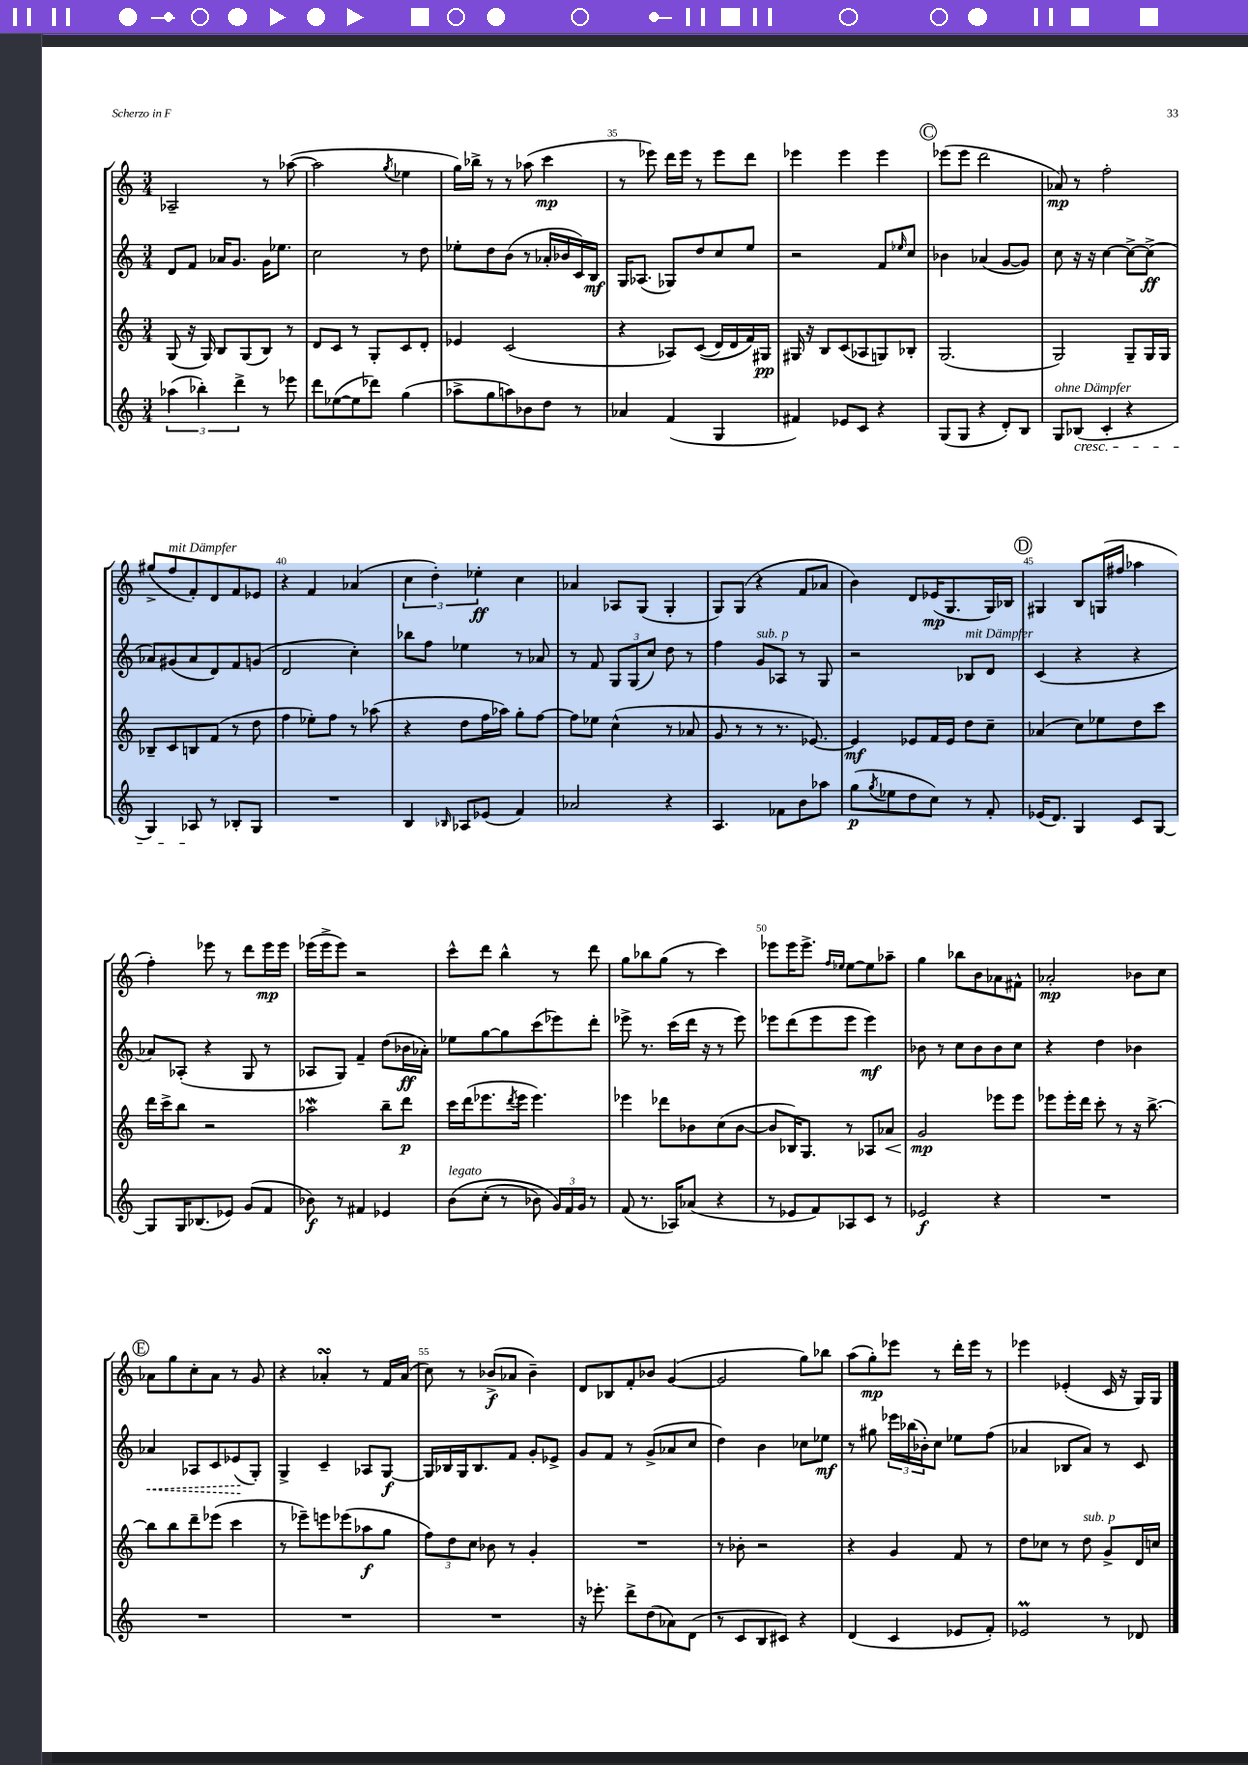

**kern	**kern	**kern	**kern
*staff4	*staff3	*staff2	*staff1
*clefG2	*clefG2	*clefG2	*clefG2
*k[]	*k[]	*k[]	*k[]
*M3/4	*M3/4	*M3/4	*M3/4
(6aa-	(8G	8d	2A-~
.	16r	8f	.
6bb-')	.	.	.
.	16G)	.	.
.	8B	16a-	.
.	.	8.g	.
6ddd^	.	.	.
.	(8G	.	.
8r	8B)	16g	8r
.	.	8.ee-	.
8eee-	8r	.	([8aa-
=	=	=	=
8ddd	8d	2cc	2aa-]
([8ee-	8c	.	.
8ee-]	8r	.	.
8ddd-)	8G'	.	.
.	.	.	8qgg
(4gg	8c	8r	4ee-
.	8d'	8dd	.
=	=	=	=
8aa-^	4e-	8ee-'	16gg)
.	.	.	16bb-^
8gg	.	8dd	8r
8aa)	(2c	(8b	8r
8b-	.	8r	(8aa-
8dd	.	16a-'	4ccc
.	.	16b-	.
8r	.	16c)	.
.	.	16B	.
=	=	=	=
4a-	4r	16G	8r
.	.	(8.A-	.
.	.	.	8eee-)
(4f	8A-)	8G-)	16ddd
.	.	.	16eee-
.	&((8c	8dd	8r
4G	16d)	8cc	8eee-
.	16d	.	.
.	16f&)	8ee	8ddd
.	16G#	.	.
=	=	=	=
4f#)	16G#	2r	4eee-
.	16r	.	.
.	8B	.	.
8e-	(8c	.	4eee-
8c	8A-	.	.
4r	8G)	8f	4eee-
.	.	16qqee-	.
.	8B-'	8cc	.
=	=	=	=
(8G	(2.G	4b-	(8eee-
8G	.	.	8eee-
4r	.	(4a-	2ddd
8d')	.	[8g	.
8B	.	8g])	.
=	=	=	=
8G	2G)	8cc	8a-)
(8B-	.	16r	8r
.	.	16r	.
4c'	.	[4cc	2ff'
4r	8G~	8cc^_	.
.	16G	(8cc^]	.
.	16G	.	.
=	=	=	=
4G)	8B-~	8a-)	(8gg#^
.	8c	(8g#	8ff
8A-	8B	8a-	8f')
8r	(8f	8d)	8d
8B-'	8r	8f	8f
8G	8dd	(8g	8e-
=	=	=	=
2.r	4ff	2d	4r
.	8ee-')	.	4f
.	8ff	.	.
.	8r	4cc')	(4a-
.	(8aa-	.	.
=	=	=	=
4B	4r	8bb-	6cc
.	.	8ff	.
.	.	.	6dd')
16qqB-	.	.	.
8A-	8dd	4ee-	.
.	.	.	6ee-'
(8e-	16ff	.	.
.	16aa-)	.	.
4f)	8gg'	8r	4cc
.	[8ff	8a-	.
=	=	=	=
2a-	8ff]	8r	4a-
.	8ee-	8f	.
.	(4cc^^	12G	8A-
.	.	(12G	.
.	.	.	(8G
.	.	12cc)	.
4r	8r	8dd	4G'
.	8a-	8r	.
=	=	=	=
4.A	8g	4ff	8G)
.	8r	.	(8G
.	8r	8g	4r
8f-	8.r	8A-	.
8b	.	8r	8f
.	[8.e-)	.	.
8aa-	.	8G	8a-
=	=	=	=
(8gg	4e-]	2r	4b)
8qgg	.	.	.
8ee-	.	.	.
8dd	8e-	.	8d
8cc)	16f	.	(16e-
.	16e-	.	8.G
8r	8dd	8B-	.
8f'	8cc~	8d	16G)
.	.	.	16B-
=	=	=	=
(16e-	(4a-	(4c	4G#
8.d)	.	.	.
4G	8cc)	4r	8B
.	8ee-	.	(16G
.	.	.	16ff#
8c	8dd	4r	4aa-
[8G	8ccc	.	.
=	=	=	=
8G]	16ddd	8a-)	4ff')
.	16ccc^	.	.
16G	8bb	(8A-'	.
(8.B-	.	.	.
.	2r	4r	8eee-
8e-)	.	.	8r
(8g	.	8G	8ddd
8f	.	8r	16eee-
.	.	.	16eee-
=	=	=	=
8b-)	2aa-	8A-	(16eee-
.	.	.	16eee-^
8r	.	8G)	8eee-)
4f#	.	4f~	2r
4e-	8bb~	(8dd	.
.	8ddd	16b-	.
.	.	16a-')	.
=	=	=	=
&(8b	16ccc	8ee-	8ccc^^
.	(16ddd	.	.
(8cc'	8.eee-	[8gg	8ddd
8r	.	8gg]	4bb^^
.	8qddd	.	.
.	16eee-	.	.
8b-)	4.eee-)	(8ccc	.
24g&)	.	8eee-)	8r
24f	.	.	.
24g	.	.	.
8r	.	8ddd'	8ddd
=	=	=	=
(8f	4eee-	8eee-^	8gg
8.r	.	8.r	8bb-
.	8ddd-	.	(8gg
16A-)	.	(16ccc	.
(8a-	8b-	16ddd	8r
.	.	16r	.
4r	(8cc	8r	4ccc)
.	[8b-	8eee-)	.
=	=	=	=
8r	8b-]	8eee-	8eee-
8e-	16B-)	(8ddd	16eee-
.	8.G	.	8.eee-^
8f)	.	8eee-	.
.	.	.	16qqff
.	.	.	16qqee-
8A-	8r	8eee-	[8ee-
8c	8A-	4eee-)	8ee-]
8r	8a-	.	8aa-~
=	=	=	=
2e-	2g	8b-	4gg
.	.	8r	.
.	.	8cc	8bb-
.	.	8b-	8b
4r	8eee-	8b-	8a-
.	8eee-	8cc	8f#^^
=	=	=	=
2.r	8eee-	4r	2a-'
.	16eee-'	.	.
.	16ddd	.	.
.	8ccc'	4dd	.
.	8r	.	.
.	16r	4b-	8b-
.	[8.bb^	.	.
.	.	.	8cc
=	=	=	=
2.r	8bb]	4a-	8a-
.	8bb	.	8gg
.	8ddd~	8A-	8cc'
.	(8eee-	8c	8a-
.	4ccc	(8e-	8r
.	.	8G')	8g
=	=	=	=
2.r	8r	4G^	4r
.	8eee-~)	.	.
.	8eee	4c~	4a-'
.	(8eee-	.	.
.	8aa-	8A-	8r
.	8gg	[8G	16f
.	.	.	(16a-
=	=	=	=
2.r	12ff)	16G]	8cc)
.	.	16B-	.
.	12dd	.	.
.	.	16G	8r
.	12cc	.	.
.	.	8.B-	.
.	8b-	.	(8b-^
.	8r	8f	8a-
.	4g'	8g'	4b-~)
.	.	8e-^	.
=	=	=	=
16r	2.r	8g	8d
8.eee-'	.	.	.
.	.	8f	8B-
8ddd^	.	8r	8f'
(8dd	.	(8g^	8b-
8a-)	.	8a-	([4g
(8d	.	8cc	.
=	=	=	=
8r	8r	4dd)	2g]
8c	8b-'	.	.
8B	2r	4b	.
8c#)	.	.	.
4r	.	8cc-	8gg)
.	.	8ee-	8bb-
=	=	=	=
(4d	4r	8r	(8aa
.	.	8gg#	8gg')
4c	4g	24eee-	8eee-
.	.	(24bb-	.
.	.	24b-')	.
.	.	8cc	8r
8e-	8f	8ee-	16ddd'
.	.	.	16eee-
8f')	8r	(8ff	8r
=	=	=	=
2e-	8dd	4a-	4eee-
.	8cc-	.	.
.	8r	8B-	(4e-'
.	8dd	8a-)	.
8r	8g^	8r	16c
.	.	.	16r
8d-	16d	8c	16G)
.	16cc	.	16G
==	==	==	==
*-	*-	*-	*-
